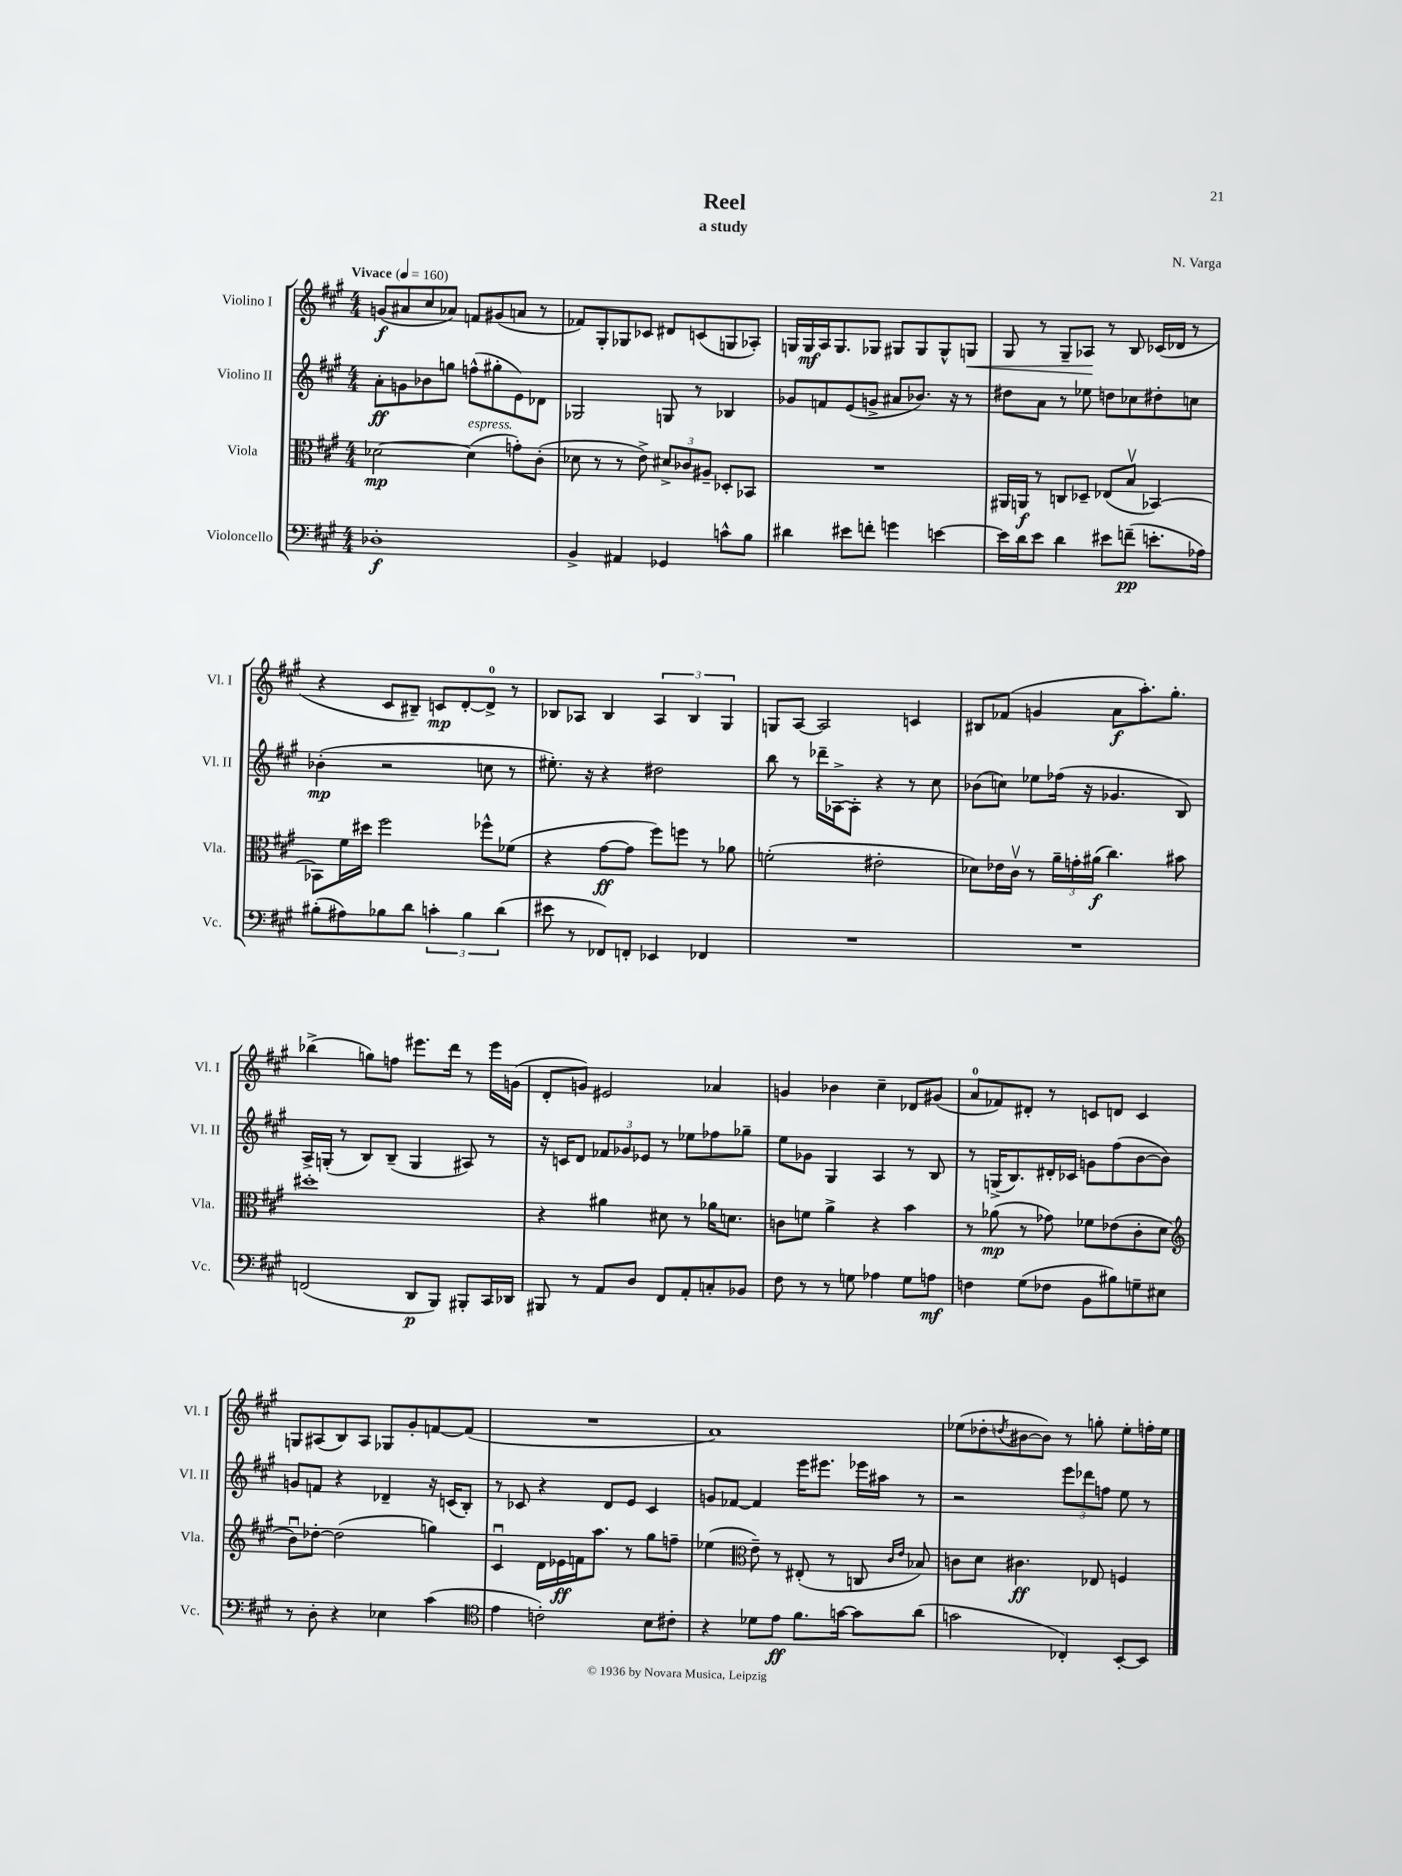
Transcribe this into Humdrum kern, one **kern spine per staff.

**kern	**kern	**kern	**kern
*staff4	*staff3	*staff2	*staff1
*clefF4	*clefC3	*clefG2	*clefG2
*k[f#c#g#]	*k[f#c#g#]	*k[f#c#g#]	*k[f#c#g#]
*M4/4	*M4/4	*M4/4	*M4/4
*MM160	*MM160	*MM160	*MM160
1D-'	[2d-	8a'	(8g
.	.	8g	8a#
.	.	8b-	8cc#
.	.	8gg	8a-)
.	(4d-]	(8ff^^	8f
.	.	8gg#'	(8g#
.	8g')	8e)	8a
.	(8c#'	8d-	8r
=	=	=	=
4BB^	8d-	2G-	8f-)
.	8r	.	8G#'
4AA#	8r	.	8G-
.	8e^)	.	8c-
4GG-	12d#^	8G	8d#
.	12c-	.	.
.	.	8r	(8c
.	12A#~	.	.
8c^^	8D-'	4B-	8G
8B	8BB-	.	8A-')
=	=	=	=
4d#	1r	8g-	16G
.	.	.	16G
.	.	8f	16A
.	.	.	8.G
8e#	.	(8e	.
8f'	.	8g^	8G-
4g	.	8a#	8G#
.	.	8.b-)	8G#
[4e	.	.	8G#^^
.	.	16r	.
.	.	8r	8G
=	=	=	=
16e]	16AA#	8dd#	8G#
16d	16AA	.	.
8e	8r	8a	8r
4d	8C	8r	8G#~
.	8D-~	8ee-	8A-
8e#	(8E-	8dd	8r
(8f~	8Bv	8cc-	8B
8.e'	[4BB-)	8dd#'	(16c-
.	.	.	16d-
.	.	8cc	8r
16A-)	.	.	.
=	=	=	=
(8B#'	8BB-]	(4b-'	4r
8A#)	16f#	.	.
.	16dd#	.	.
8B-	2ff#	2r	8c#
8d	.	.	8B#~)
6c'	.	.	8c
.	.	.	[8d'
6B-	.	.	.
.	8ff-^^	8cc	8d^]
(6d	.	.	.
.	(8f-	8r	8r
=	=	=	=
8e#	4r	8.ee#')	8B-
8r	.	.	8A-
.	.	16r	.
8FF-)	[8g#	4r	4B-
8FF'	8g#]	.	.
4EE-	8ff#)	2dd#	6A-
.	8ff	.	.
.	.	.	6B-
4FF-	8r	.	.
.	.	.	6G#
.	8a-	.	.
=	=	=	=
1r	(2f'	8bb	8G
.	.	8r	[8A
.	.	16ddd-~	2A]
.	.	[16A-^	.
.	.	8A-']	.
.	2e#'	4r	.
.	.	8r	4c
.	.	8cc#	.
=	=	=	=
1r	8d-)	(8b-	8B#
.	16e-	8cc)	(8f-
.	16c#v	.	.
.	8r	8ee-	4g
.	24a~	(16ff-	.
.	24g'	.	.
.	.	16r	.
.	(24a#	.	.
.	4.cc#)	4.g-	8a
.	.	.	8.aa')
.	.	.	8.gg#'
.	8b#	8B)	.
=	=	=	=
(2FF	1dd#'	16A^	(4bb-^
.	.	(16G'	.
.	.	8r	.
.	.	8B)	8gg)
.	.	(8B~	8ff
8DD	.	4G	8.eee#
8BBB)	.	.	.
.	.	.	16ddd
8BBB#'	.	8A#)	8r
16CC#	.	8r	16eee#
16DD-	.	.	(16g
=	=	=	=
8BBB#	4r	16r	8d'
.	.	16c	.
8r	.	8d	8g)
8AA	4a#	12f-	2e#
.	.	12g-	.
8D	.	.	.
.	.	12e-	.
8FF#	8d#	8r	.
8AA'	8r	8ee-	.
8C'	16a-	8ff-	4a-
.	8.d	.	.
8BB-	.	8gg-~	.
=	=	=	=
8F#	8c	8ee	4g
8r	8f	8g-	.
8r	4a^	4G#	4b-
8G	.	.	.
4A-	4r	4A	4cc#~
8G	4b	8r	8d-
8A	.	8B	(8g#
=	=	=	=
4F	8r	8r	8a
.	(8a-	(16G^	8f-)
.	.	8.B)	.
(8G#	8r	.	8d#'
8F-	8g-)	16d#'	8r
.	.	16c-	.
8BB	8f-	8g	8c
8B#)	(8e-	(8ff#	8d
8G~	8c#'	[8b	4c
8E#	8d	8b])	.
=	=	=	=
*	*clefG2	*	*
8r	8bu)	8g	8G
8D'	[8dd-'	8f	(8A#
4r	(2dd-]	4r	8B)
.	.	.	8A#
4E-	.	4d-~	8G-
.	.	.	8g#'
(4c#	4gg)	16r	[8f
.	.	(16c	.
.	.	8B')	(8f]
=	=	=	=
*clefC4	*	*	*
4e	4c#u	8r	1r
.	.	8c-	.
2c')	16d	4r	.
.	16e-	.	.
.	16f	.	.
.	8.aa	.	.
.	.	8d	.
.	8r	8e	.
8B	8gg#	4c-	.
8c#'	8ff~	.	.
=	=	=	=
4r	(4ee-	8g	1a)
.	.	[8f-	.
*	*clefC3	*	*
8d-	8e~)	4f-]	.
8e	8r	.	.
8.f#	(8E#'	16eee	.
.	.	8.eee#	.
.	8r	.	.
[16g	.	.	.
8g]	8C	16eee-	.
.	.	16aa#	.
.	16qqc#	.	.
.	16qqe	.	.
(8a	8B-)	8r	.
=	=	=	=
2g	8c	2r	(8ee-
.	8d	.	8dd-'
.	.	.	8qdd
.	4.c#	.	[8b#
.	.	.	8b#])
4C-')	.	12eee	8r
.	.	12ddd-	.
.	8E-	.	8gg'
.	.	12ff	.
[8BB'	4F	8ee	8ee-'
8BB]	.	8r	16ff'
.	.	.	16ee-
==	==	==	==
*-	*-	*-	*-
